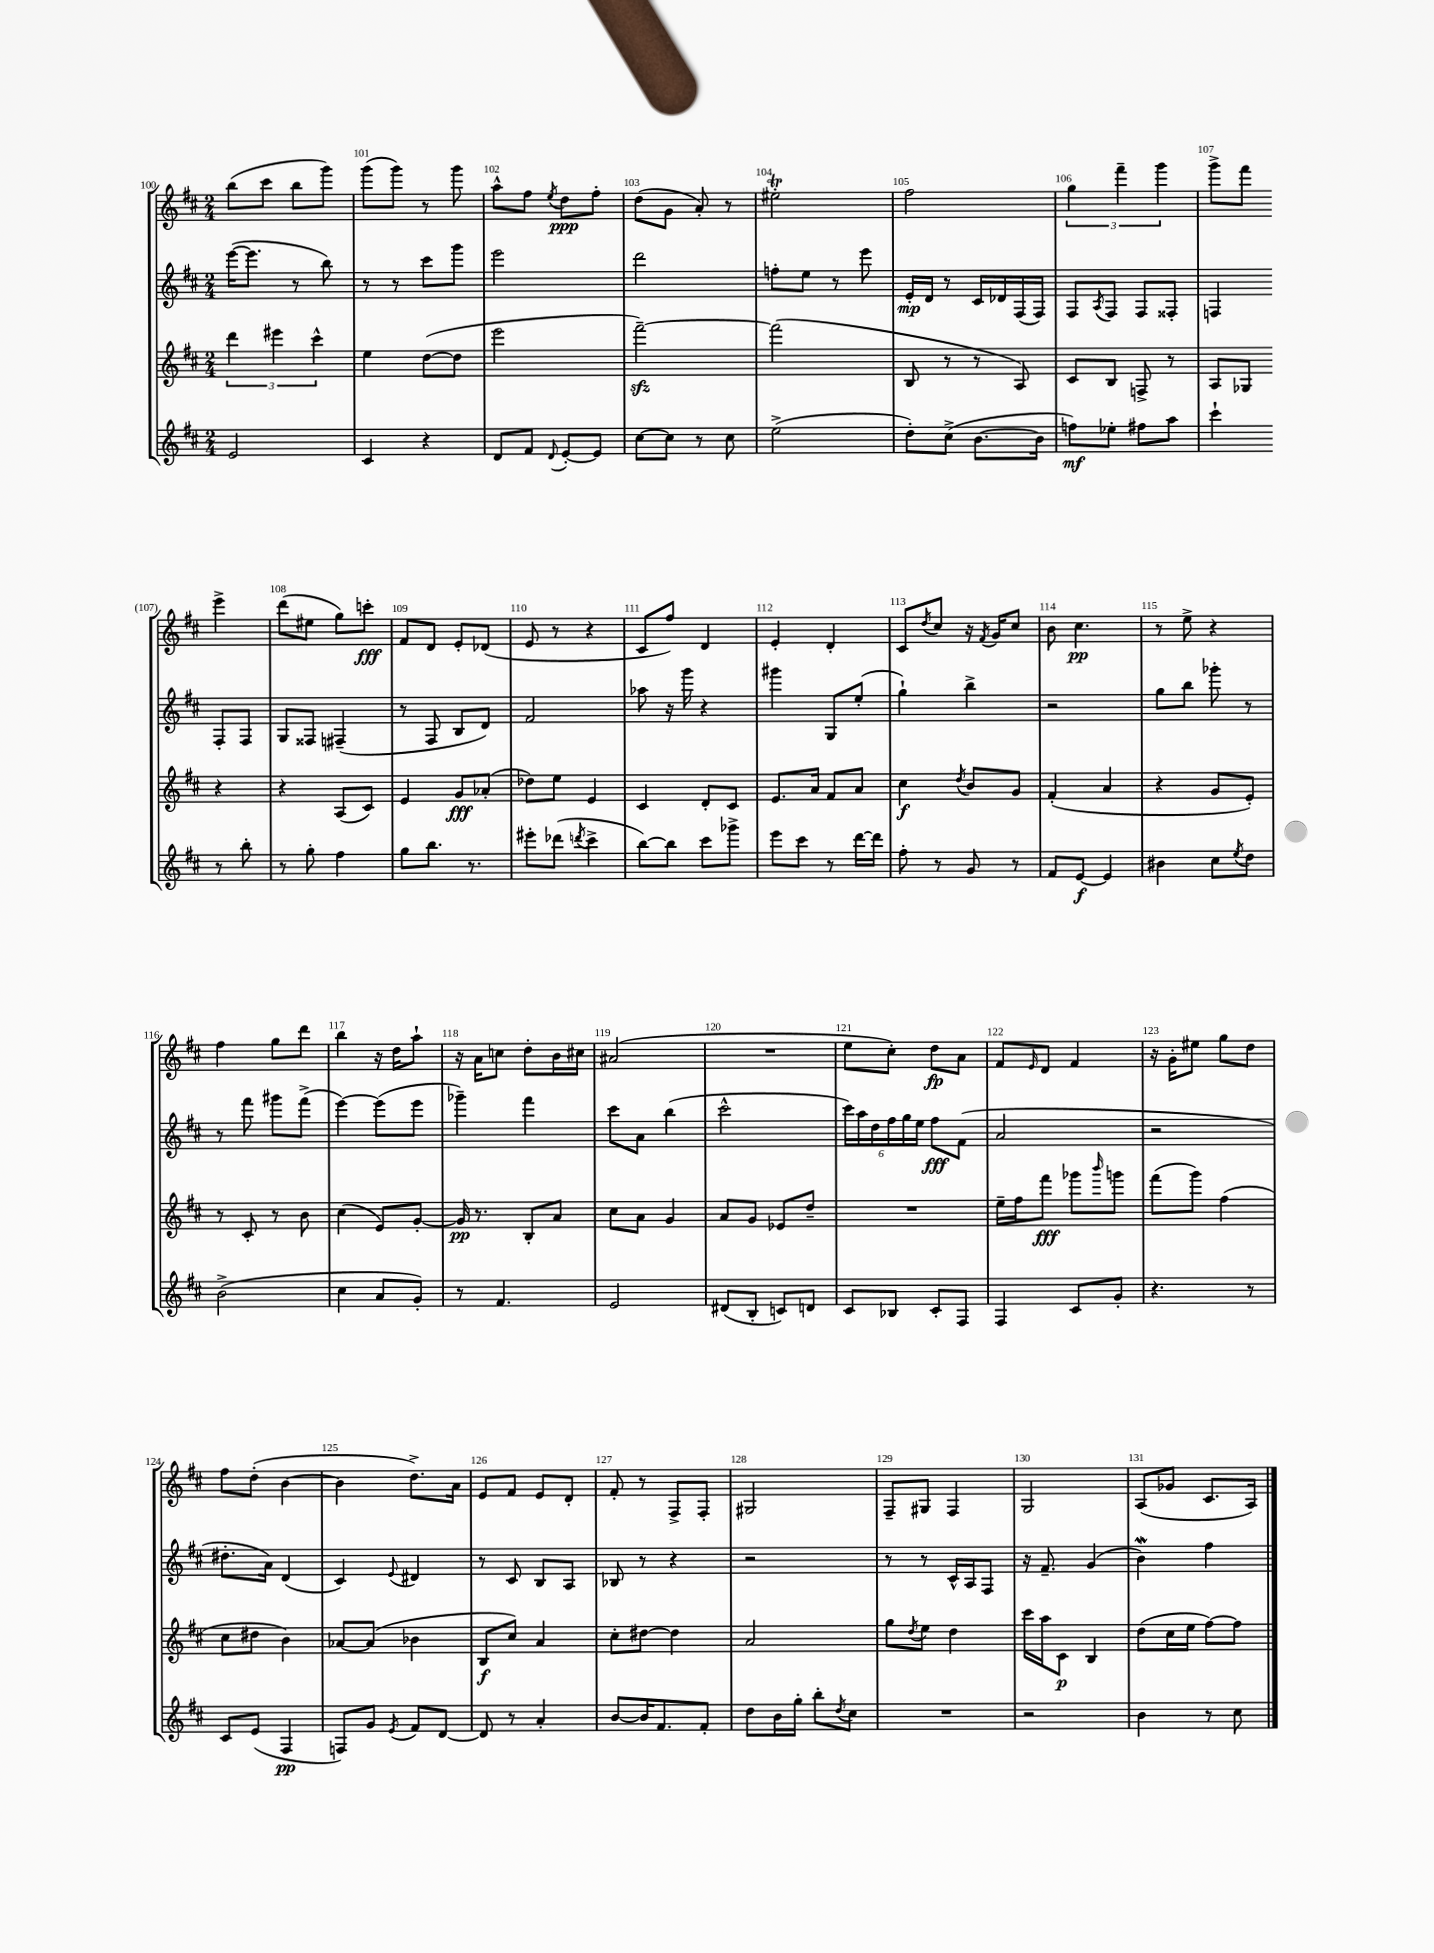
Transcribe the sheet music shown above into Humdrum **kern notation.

**kern	**kern	**kern	**kern
*staff4	*staff3	*staff2	*staff1
*clefG2	*clefG2	*clefG2	*clefG2
*k[f#c#]	*k[f#c#]	*k[f#c#]	*k[f#c#]
*M2/4	*M2/4	*M2/4	*M2/4
2e	6ddd	([16eee	(8bb
.	.	8.eee]	.
.	.	.	8ccc#
.	6eee#	.	.
.	.	8r	8bb
.	6ccc#^^	.	.
.	.	8bb)	8ggg)
=	=	=	=
4c#	4ee	8r	(8ggg
.	.	8r	8ggg)
4r	([8dd	8ccc#	8r
.	8dd]	8ggg	8ggg
=	=	=	=
8d	2eee	2eee	8aa^^
8f#	.	.	8ff#
8qqd	.	.	8qee
[8e'	.	.	8dd
8e]	.	.	8ff#'
=	=	=	=
[8cc#	[2fff#~)	2ddd	(8dd
8cc#]	.	.	8g
8r	.	.	8a')
8cc#	.	.	8r
=	=	=	=
(2ee^	(2fff#]	8ff'	2ee#'
.	.	8ee	.
.	.	8r	.
.	.	8eee	.
=	=	=	=
8dd')	8B	16e'	2ff#
.	.	16d	.
(8cc#^	8r	8r	.
[8.b	8r	16c#	.
.	.	16d-	.
.	8A)	(16F#	.
16b]	.	16F#)	.
=	=	=	=
8ff)	8c#	8F#	6gg
.	.	8qA	.
8ee-'	8B	8F#	.
.	.	.	6fff#~
8ff#	8F^	8F#	.
.	.	.	6ggg
8aa	8r	8F##'	.
=	=	=	=
4ccc#`	8A	4F	8ggg^
.	8G-	.	8fff#
8r	4r	8F'	4eee^
8bb'	.	8F	.
=	=	=	=
8r	4r	8G	(8ddd
8gg'	.	8F##	8ee#
4ff#	(8A	(4F#~	8gg)
.	8c#)	.	8ccc'
=	=	=	=
8gg	4e	8r	8f#
8.bb	.	8F#	8d
.	8g	8B	8e'
8.r	.	.	.
.	(8a-'	8d)	(8d-
=	=	=	=
8eee#'	8dd-)	2f#	8e
(8ddd-	8ee	.	8r
8qddd	.	.	.
4ccc#^	4e	.	4r
=	=	=	=
[8bb)	4c#	8aa-	8c#
8bb]	.	16r	8ff#)
.	.	16ggg	.
8ccc#	8d'	4r	4d
8ggg-^	8c#	.	.
=	=	=	=
8eee	8.e	4ggg#	4e'
8ccc#	.	.	.
.	16a	.	.
8r	8f#	8G	4d'
[16ddd	8a	(8ee'	.
16ddd]	.	.	.
=	=	=	=
8ff#'	4cc#	4gg`)	8c#
.	.	.	8qdd
8r	.	.	8cc#
.	8qdd	.	.
8g	8b	4bb^	16r
.	.	.	8qf#
.	.	.	16g
8r	8g	.	8cc#
=	=	=	=
8f#	(4f#'	2r	8b
[8e	.	.	4.cc#
4e]	4a	.	.
=	=	=	=
4b#	4r	8gg	8r
.	.	8bb	8ee^
8cc#	8g	8ggg-'	4r
8qee	.	.	.
8dd	8e')	8r	.
=	=	=	=
(2b^	8r	8r	4ff#
.	8c#'	8fff#	.
.	8r	8ggg#	8gg
.	8b	(8fff#^	8ddd
=	=	=	=
4cc#	(4cc#	[4eee)	4bb
8a	8e)	(8eee]	16r
.	.	.	16dd
8g')	[8g'	8eee	8aa`
=	=	=	=
8r	16g]	4ggg-~)	16r
.	8.r	.	16a
4.f#	.	.	8cc
.	8B'	4fff#	8dd'
.	8a	.	16b
.	.	.	16cc#
=	=	=	=
2e	8cc#	8ccc#	(2a#
.	8a	8a	.
.	4g	(4bb	.
=	=	=	=
(8d#	8a	2ccc#^^	2r
8B'	8g	.	.
8c)	8e-	.	.
8d	8dd~	.	.
=	=	=	=
8c#	2r	24ccc#)	8ee
.	.	24aa	.
.	.	24dd	.
8B-	.	24ff#	8cc#')
.	.	24gg	.
.	.	24ee	.
8c#'	.	8ff#	8dd
8F#	.	(8f#	8a
=	=	=	=
4F#	16ee~	2a	8f#
.	16ff#	.	.
.	.	.	16qqe
.	8fff#	.	8d
8c#	8ggg-	.	4f#
.	16qqbbb	.	.
8g'	8ggg	.	.
=	=	=	=
4.r	(8fff#	2r	16r
.	.	.	16g'
.	8ggg)	.	8ee#
.	(4ff#	.	8gg
8r	.	.	8dd
=	=	=	=
8c#	8cc#	8.dd#'	8ff#
(8e	8dd#	.	(8dd'
.	.	16a)	.
4F#	4b)	(4d	[4b
=	=	=	=
8F)	[8a-	4c#)	4b]
8g	(8a-]	.	.
8qe	.	8qqe	.
8f#	4b-	4d#	8.dd^)
[8d	.	.	.
.	.	.	16a
=	=	=	=
8d]	8B	8r	8e
8r	8cc#)	8c#	8f#
4a'	4a	8B	8e
.	.	8A	8d'
=	=	=	=
[8b	8cc#'	8B-	8f#'
16b]	[8dd#	8r	8r
8.f#	.	.	.
.	4dd#]	4r	8F#^
8f#'	.	.	8F#'
=	=	=	=
8dd	2a	2r	2G#
16b	.	.	.
16gg'	.	.	.
8bb'	.	.	.
8qdd	.	.	.
8cc#	.	.	.
=	=	=	=
2r	8gg	8r	8F#~
.	8qdd	.	.
.	8ee	8r	8G#
.	4dd	16c#^^	4F#
.	.	16A	.
.	.	8F#	.
=	=	=	=
2r	16ccc#	16r	2G
.	16aa	8.f#~	.
.	8c#	.	.
.	4B	(4g	.
=	=	=	=
4b	(8dd	4b)	(8A
.	16cc#	.	8g-
.	16ee	.	.
8r	[8ff#)	4ff#	8.c#
8cc#	8ff#]	.	.
.	.	.	16A)
==	==	==	==
*-	*-	*-	*-
